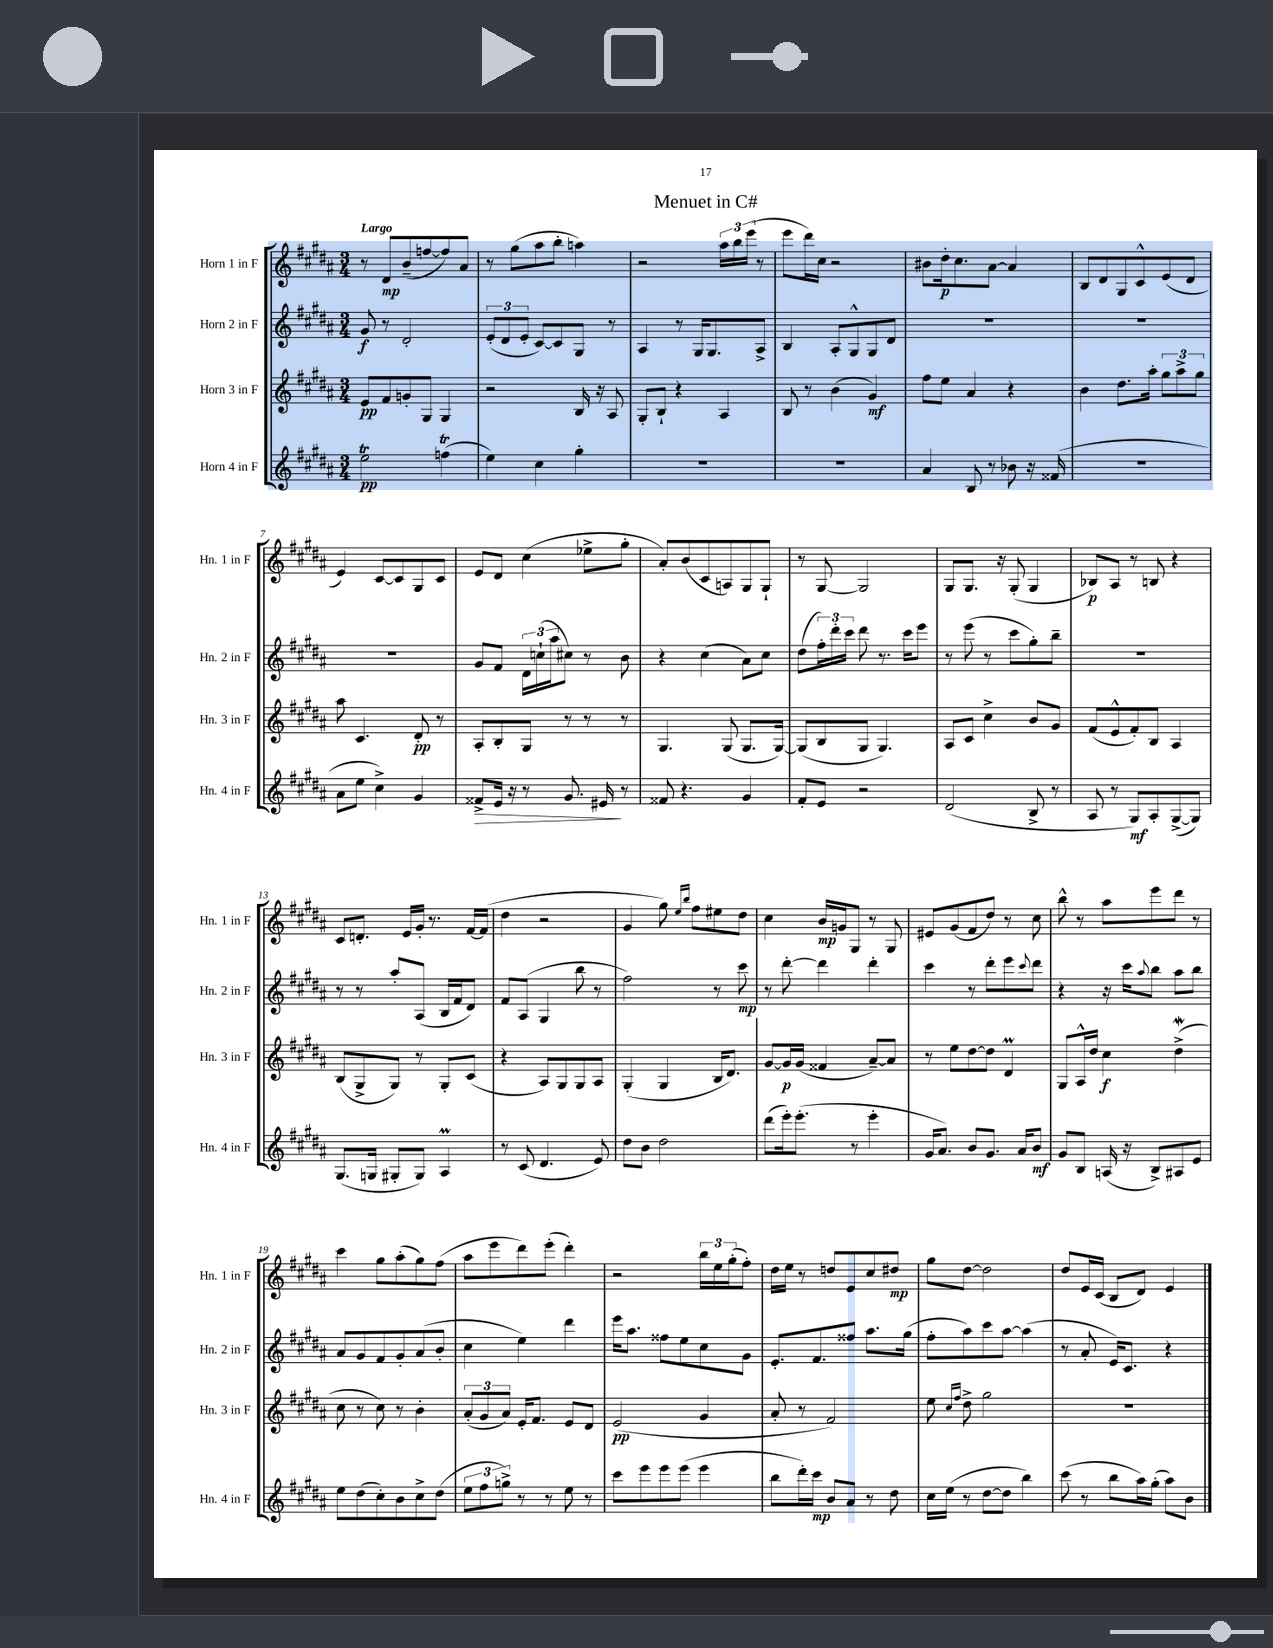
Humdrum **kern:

**kern	**kern	**kern	**kern
*staff4	*staff3	*staff2	*staff1
*clefG2	*clefG2	*clefG2	*clefG2
*k[f#c#g#d#a#]	*k[f#c#g#d#a#]	*k[f#c#g#d#a#]	*k[f#c#g#d#a#]
*M3/4	*M3/4	*M3/4	*M3/4
2ee	8e	8g#	8r
.	8f#	8r	8d#
.	8g'	2d#'	(8b~
.	8G#	.	[8ff
(4ff	4G#	.	8ff])
.	.	.	8a#
=	=	=	=
4ee)	2r	(12e'	8r
.	.	12d#	.
.	.	.	(8gg#
.	.	12e'	.
4cc#	.	[8c#)	8aa#
.	.	8c#]	8bb'
4gg#'	16B	8G#	4aa)
.	16r	.	.
.	8A#	8r	.
=	=	=	=
2.r	8G#'	4A#	2r
.	8B`	.	.
.	4r	8r	.
.	.	16G#	.
.	.	8.G#	.
.	4A#	.	24aa#
.	.	.	24bb
.	.	.	(24eee
.	.	8A#^	8r
=	=	=	=
2.r	8B	4B	8eee
.	8r	.	16ddd#)
.	.	.	16cc#
.	(4b	8A#'	2r
.	.	8G#^^	.
.	4g#)	8G#	.
.	.	8d#	.
=	=	=	=
4a#	8ff#	2.r	8b#
.	8ee	.	16dd#'
.	.	.	8.cc#
8B	4a#	.	.
8r	.	.	[8a#
8b-	4r	.	4a#]
16r	.	.	.
(16f##	.	.	.
=	=	=	=
2.r	4b	2.r	8B
.	.	.	8d#
.	8.dd#	.	8G#
.	.	.	8c#^^
.	16aa#'	.	.
.	12gg#	.	(8e
.	12aa#^	.	.
.	.	.	8d#
.	12gg#	.	.
=	=	=	=
8a#	8aa#	2.r	4e)
8ee	4.c#	.	.
4cc#^)	.	.	[8c#
.	.	.	8c#]
4g#	8d#'	.	8G#
.	8r	.	8c#
=	=	=	=
8f##^	8A#'	8g#	8e
16e	8B'	8f#	8d#
16r	.	.	.
8r	8G#	24d#	(4cc#
.	.	(24cc`	.
.	.	24aa#	.
8.g#	8r	8cc#)	.
.	8r	8r	8ee-^
16e#	.	.	.
8r	8r	8b	8gg#'
=	=	=	=
8f##	4.G#	4r	8a#')
4.r	.	.	(8b
.	.	(4cc#	8c#
.	(8G#	.	8A)
4g#	8.G#	8a#)	8G#
.	.	8cc#	8G#`
.	[16G#)	.	.
=	=	=	=
8f#'	(8G#]	(8dd#	8r
8e	8B	24ff#')	[8G#
.	.	24ddd#'	.
.	.	24ccc#	.
2r	8G#	8ddd#	2G#]
.	4.G#)	8.r	.
.	.	16ccc#	.
.	.	8eee	.
=	=	=	=
(2d#	8A#	8r	8G#
.	8c#	(8eee	8.G#
.	4cc#^	8r	.
.	.	.	16r
.	.	8ccc#	(8G#'
8B^	8b	8gg#')	4G#
8r	8g#	8bb~	.
=	=	=	=
8A#	(8f#	2.r	8B-)
8r	8e^^	.	8A#
8G#)	8f#')	.	8r
8A#'	8B	.	8B
([8G#^	4A#	.	4r
8G#])	.	.	.
=	=	=	=
(8.G#	(8B	8r	8c#
.	8G#^	8r	8.d'
16G	.	.	.
8G#'	8G#)	8aa#'	.
.	.	.	16e
8G#)	8r	(8A#	16g#'
.	.	.	8.r
4A#	8G#'	16B	.
.	.	16f#	.
.	(8c#	8d#)	[16f#
.	.	.	(16f#]
=	=	=	=
8r	4r	8f#	4dd#
(8c#	.	(8A#	.
4.d#	8A#)	4G#	2r
.	8G#	.	.
.	8G#	8bb	.
8e)	8A#	8r	.
=	=	=	=
8dd#	(4G#'	2ff#)	4g#
8b	.	.	.
2dd#	4G#	.	8gg#)
.	.	.	16qqee
.	.	.	16qqbb
.	.	.	8ff#
.	16B	8r	8ee#
.	8.d#)	.	.
.	.	8ccc#	8dd#
=	=	=	=
(8ddd#	[8g#	8r	4cc#
16eee')	16g#]	[8ddd#'	.
(8.eee'	(16g#	.	.
.	4f##	4ddd#]	16b
.	.	.	16g
8r	.	.	8G#
4eee'	[8a#~)	4ddd#'	8r
.	8a#]	.	8G#
=	=	=	=
16g#	8r	4ccc#	8e#
8.a#)	.	.	.
.	8ee	.	(8g#
8b	[8dd#	8r	8f#
8.g#	8dd#]	8ddd#'	8dd#)
.	4d#	8eee	8r
16a#	.	.	.
.	.	8qqccc#	.
8b	.	8ddd#	8cc#
=	=	=	=
8g#	8G#	4r	8bb^^
8B	16A#^^	.	8r
.	16dd#	.	.
(16A	4cc#	16r	8aa#
16r	.	16ccc#	.
.	.	8qqaa#	.
8B^)	.	8bb	8eee
8A#	(4dd#^	8aa#	8ddd#
8e	.	8bb	8r
=	=	=	=
8ee	8cc#	8a#	4ccc#
(8dd#	8r	8g#	.
8cc#')	8cc#)	8f#	8gg#
8b	8r	8g#'	(8aa#'
8cc#^	4b'	(8a#	8gg#)
(8dd#	.	8b'	(8ff#
=	=	=	=
12ee	(12a#'	4cc#	8aa#
12ff#	12g#	.	.
.	.	.	8eee
12gg^)	12a#)	.	.
8r	16e'	4ee)	8ddd#)
.	8.f#	.	.
8r	.	.	(8eee'
8ee	8e	4ddd#	4ddd#')
8r	8d#	.	.
=	=	=	=
8ccc#	(2e	16eee	2r
.	.	8.aa#	.
8eee	.	.	.
8eee	.	8ff##	.
(8eee	.	8ee	.
4eee	4g#	8cc#	24bb
.	.	.	24ee
.	.	.	(24gg#'
.	.	8g#	8ff#')
=	=	=	=
8bb	8a#'	8.e'	16dd#
.	.	.	16ee
16ddd#')	8r	.	8r
16ccc#	.	8.f#	.
8b	2f#)	.	8dd
8a#	.	8ff##	8e
8r	.	8.aa#	8cc#
8dd#	.	.	8dd#
.	.	(16gg#	.
=	=	=	=
16cc#	8ee	8ff#'	8gg#
(16ee	.	.	.
.	16qqcc#	.	.
.	16qqff#	.	.
8r	8dd#^	8aa#)	[8dd#
[8dd#	2gg#	8ccc#	2dd#]
8dd#]	.	[8aa#	.
4bb)	.	(4aa#]	.
=	=	=	=
(8ccc#	2.r	8r	8dd#
8r	.	8a#'	16e
.	.	.	(16c#
8bb	.	16e)	8B
.	.	8.c#	.
16aa#)	.	.	8d#)
(16gg#'	.	.	.
8aa#)	.	4r	4e
8b	.	.	.
==	==	==	==
*-	*-	*-	*-
